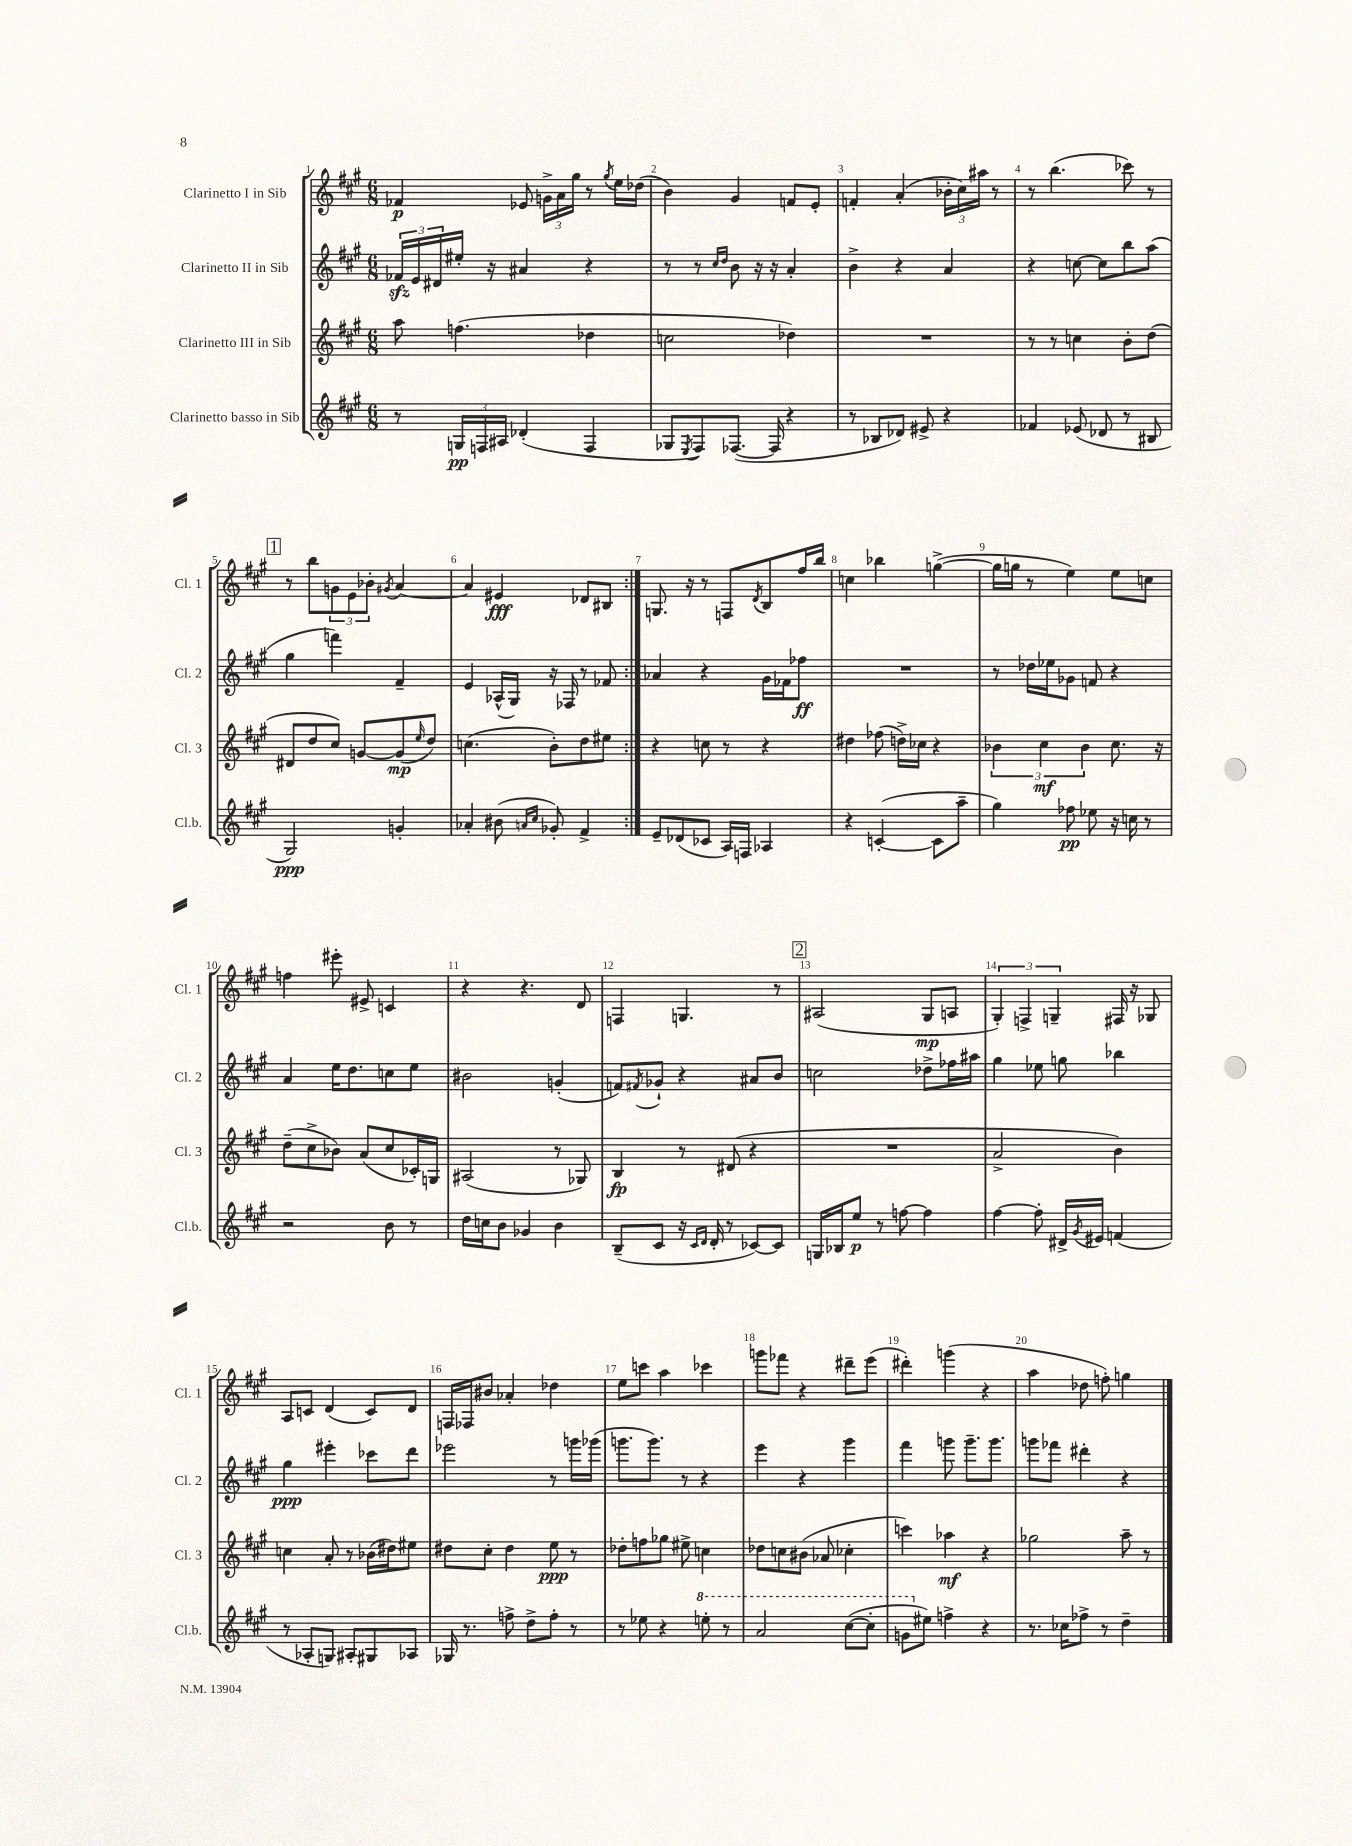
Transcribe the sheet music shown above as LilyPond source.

<<
\new StaffGroup <<
\new Staff = "s0" \with { instrumentName = "Clarinetto I in Sib" shortInstrumentName = "Cl. 1" } {
    \clef treble \key a \major \numericTimeSignature \time 6/8
    \repeat volta 2 { fes'4\p ees'8 \tuplet 3/2 { g'16-> a'16 gis''16 } r8 \acciaccatura { gis''8 } e''16 des''16( |
    b'4) gis'4 f'8 e'8-. |
    f'4-. a'4-.( \tuplet 3/2 { bes'16-. cis''16) ais''16 } r8 |
    r8 b''4.( ces'''8) r8 |
    \mark \markup { \box "1" } r8 b''8 \tuplet 3/2 { g'8 e'8 bes'8-. } \acciaccatura { gis'8 } a'4~ |
    a'4 eis'4\fff des'8 bis8 | }
    g8. r16 r8 f8 \acciaccatura { d'8 } b8 fis''16 b''16 |
    c''4 bes''4 g''4~->( |
    g''16 g''16 r8 e''4) e''8 c''8 |
    f''4 eis'''8-. eis'8-> c'4 |
    r4 r4. d'8 |
    f4 g4. r8 |
    \mark \markup { \box "2" } ais2( gis8\mp a8 |
    \tuplet 3/2 { gis4-.) f4-> g4-- } fis16 r16 ges8 |
    a8 c'8 d'4( c'8) d'8 |
    f16 fes16 bis'8 aes'4-. des''4 |
    e''8 c'''8 a''4 ces'''4 |
    g'''8 fes'''8 r4 dis'''8-- e'''8( |
    dis'''4-.) g'''4( r4 |
    a''4 des''8 f''8-.) g''4 \bar "|." |
}
\new Staff = "s1" \with { instrumentName = "Clarinetto II in Sib" shortInstrumentName = "Cl. 2" } {
    \clef treble \key a \major \numericTimeSignature \time 6/8
    \repeat volta 2 { \tuplet 3/2 { fes'16\sfz e'16 dis'16 } eis''16-. r16 ais'4 r4 |
    r8 r8 \grace { cis''16 d''16 } b'8 r16 r16 a'4-. |
    b'4-> r4 a'4 |
    r4 c''8~ c''8 b''8 a''8( |
    \mark \markup { \box "1" } gis''4 f'''4) fis'4-- |
    e'4 aes16-^( gis16) r16 fes16 r8 fes'8 | }
    aes'4 r4 gis'16 fes'16 fes''8\ff |
    R2. |
    r8 des''16 ees''16 ges'8 f'8 r4 |
    a'4 e''16 d''8. c''8 e''8 |
    bis'2 g'4-.( |
    f'8) \acciaccatura { fis'8 } ges'8-! r4 ais'8 b'8 |
    \mark \markup { \box "2" } c''2 des''8-> fes''16 ais''16 |
    gis''4 ees''8 g''8 bes''4 |
    gis''4\ppp eis'''4-. ces'''8 d'''8 |
    ees'''2 r8 g'''16 ges'''16( |
    g'''8. g'''8.) r8 r4 |
    e'''4 r4 gis'''4 |
    fis'''4 g'''8 g'''8.-- g'''8. |
    g'''8 fes'''8 dis'''4-. r4 \bar "|." |
}
\new Staff = "s2" \with { instrumentName = "Clarinetto III in Sib" shortInstrumentName = "Cl. 3" } {
    \clef treble \key a \major \numericTimeSignature \time 6/8
    \repeat volta 2 { a''8 f''4.( des''4 |
    c''2 des''4) |
    R2. |
    r8 r8 c''4 b'8-. d''8( |
    \mark \markup { \box "1" } dis'8 d''8 cis''8) g'8~ g'8\mp( \grace { e''16 } d''8) |
    c''4.( b'8-.) d''8 eis''8 | }
    r4 c''8 r8 r4 |
    dis''4 fes''8( d''16->) ces''16 r4 |
    \tuplet 3/2 { bes'4 cis''4\mf bes'4 } cis''8. r16 |
    d''8--( cis''8-> bes'8) a'8( cis''8 ces'16-.) g16 |
    ais2( r8 ges8) |
    b4\fp r8 dis'8( r4 |
    \mark \markup { \box "2" } R2. |
    a'2-> b'4) |
    c''4 a'8-. r8 bes'16( dis''16) eis''8 |
    dis''8 cis''8-. dis''4 e''8\ppp r8 |
    des''8-. f''8 ges''8 eis''8-> c''4 |
    des''8 c''8 bis'8( aes'8 ces''4-. |
    c'''4) aes''4\mf r4 |
    ges''2 a''8-- r8 \bar "|." |
}
\new Staff = "s3" \with { instrumentName = "Clarinetto basso in Sib" shortInstrumentName = "Cl.b." } {
    \clef treble \key a \major \numericTimeSignature \time 6/8
    \repeat volta 2 { r8 \tuplet 3/2 { g16\pp f16 ais16 } des'4-.( f4 |
    ges8 \acciaccatura { e8 } fis8) fes8.~( fes16 r4 |
    r8 bes8 des'8) eis'8-> r4 |
    fes'4 ees'8( des'8 r8 bis8 |
    \mark \markup { \box "1" } gis2\ppp) g'4-. |
    aes'4-. bis'8( \grace { a'16 cis''16 } ges'8-.) fis'4-> | }
    e'8-- des'8( ces'8 a16) f16 aes4 |
    r4 c'4~-.( c'8 a''8-- |
    gis''4) fes''8\pp ees''8 r16 c''16 r8 |
    r2 b'8 r8 |
    d''16 c''16 b'8 ges'4 b'4 |
    b8--( cis'8 r16 \grace { cis'16 d'16 } d'16-. r8 ces'8~) ces'8 |
    \mark \markup { \box "2" } g16 bes16 e''8\p r8 f''8~ f''4 |
    fis''4~ fis''8-. dis'16-> \acciaccatura { gis'8 } eis'16 f'4( |
    r8 aes8-. g8) ais8-. gis8 aes8 |
    ges16 r8. f''8-> d''8-> f''8-. r8 |
    r8 ees''8 r4 \ottava #1 e'''!8-. r8 |
    a''2 cis'''8~( cis'''8-. |
    g''8 \ottava #0 eis''8) f''4-> r4 |
    r8. ces''16 fes''8-> r8 d''4-- \bar "|." |
}
>>
>>
\layout { \context { \Score \override BarNumber.break-visibility = ##(#f #t #t) barNumberVisibility = #all-bar-numbers-visible } }
